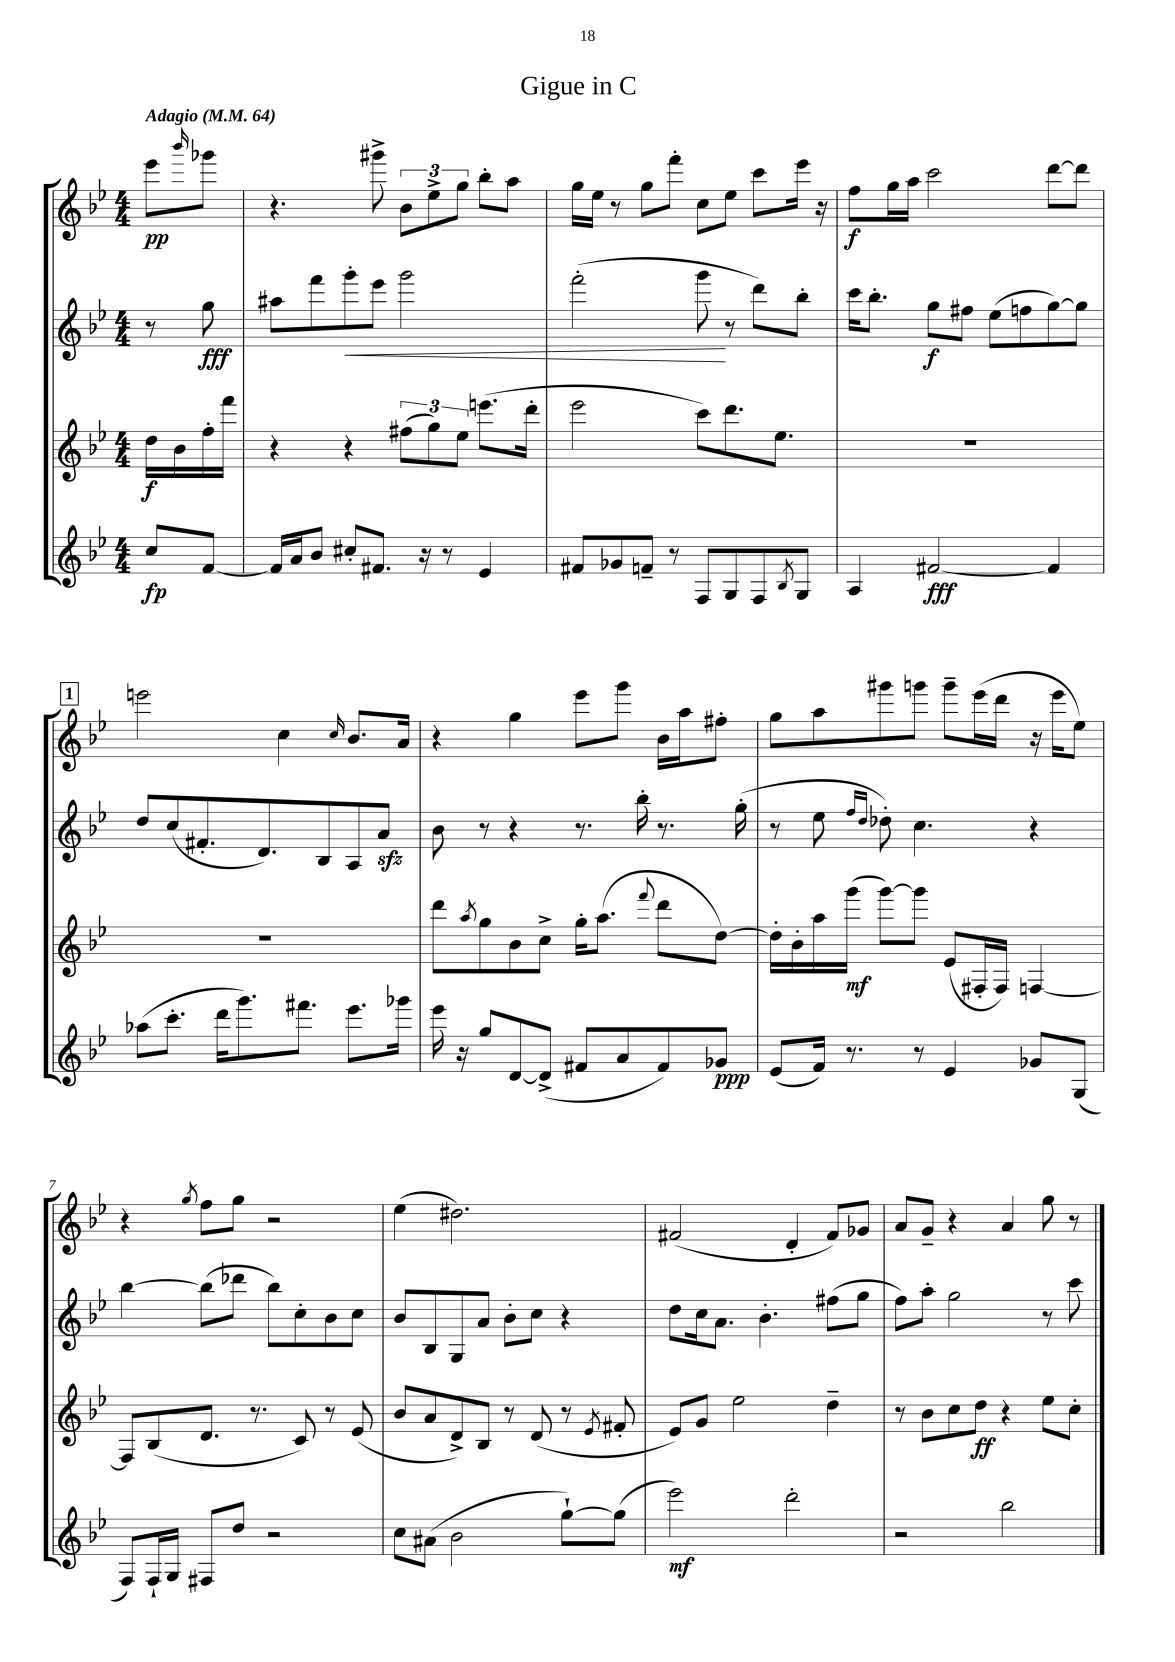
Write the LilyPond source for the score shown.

\header { title = "Gigue in C" }
<<
\new StaffGroup <<
\new Staff = "s0" {
    \clef treble \key bes \major \numericTimeSignature \time 4/4 \partial 4 \tempo "Adagio" 4 = 64
    ees'''8\pp \grace { bes'''16 } ges'''8 |
    r4. gis'''8-> \tuplet 3/2 { bes'8 ees''8-> g''8 } bes''8-. a''8 |
    g''16 ees''16 r8 g''8 f'''8-. c''8 ees''8 c'''8 ees'''16 r16 |
    f''8\f g''16 a''16 c'''2 d'''8~ d'''8 |
    \mark \markup { \box "1" } e'''2 c''4 \grace { c''16 } bes'8. a'16 |
    r4 g''4 ees'''8 g'''8 bes'16 a''16 fis''8-. |
    g''8 a''8 gis'''8 g'''8 g'''8-- ees'''16( d'''16 r16 ees'''16 ees''8) |
    r4 \acciaccatura { g''8 } f''8 g''8 r2 |
    ees''4( dis''2.) |
    fis'2( d'4-. fis'8) ges'8 |
    a'8 g'8-- r4 a'4 g''8 r8 \bar "|." |
}
\new Staff = "s1" {
    \clef treble \key bes \major \numericTimeSignature \time 4/4 \partial 4
    r8 g''8\fff |
    ais''8 f'''8 g'''8-.\< ees'''8 g'''2 |
    f'''2-.( g'''8\! r8 d'''8) bes''8-. |
    c'''16 bes''8.-. g''8\f fis''8 ees''8( f''8 g''8~) g''8 |
    \mark \markup { \box "1" } d''8 c''8( fis'8.-. d'8.) bes8 a8 a'8\sfz |
    bes'8 r8 r4 r8. bes''16-. r8. g''16-.( |
    r8 ees''8 \grace { f''16 d''16 } des''8-.) c''4. r4 |
    bes''4~ bes''8( des'''8 bes''8) c''8-. bes'8 c''8 |
    bes'8 bes8 g8 a'8 bes'8-. c''8 r4 |
    d''8 c''16 a'8. bes'4.-. fis''8( g''8 |
    f''8) a''8-. g''2 r8 c'''8 \bar "|." |
}
\new Staff = "s2" {
    \clef treble \key bes \major \numericTimeSignature \time 4/4 \partial 4
    d''16\f bes'16 f''16-. f'''16 |
    r4 r4 \tuplet 3/2 { fis''8( g''8) ees''8 } e'''8.( d'''16-. |
    ees'''2 c'''8) d'''8. ees''8. |
    R1 |
    \mark \markup { \box "1" } R1 |
    d'''8 \acciaccatura { a''8 } g''8 bes'8 c''8-> g''16-. a''8.( \appoggiatura { f'''8 } d'''8 d''8~) |
    d''16-. bes'16-. a''16 g'''16\mf( g'''8~) g'''8 ees'8( fis16-. fis16) f4~ |
    f8 bes8( d'8. r8. c'8) r8 ees'8( |
    bes'8 a'8 d'8->) bes8 r8 d'8( r8 \acciaccatura { ees'8 } fis'8-. |
    ees'8) g'8 ees''2 d''4-- |
    r8 bes'8 c''8 d''8\ff r4 ees''8 c''8-. \bar "|." |
}
\new Staff = "s3" {
    \clef treble \key bes \major \numericTimeSignature \time 4/4 \partial 4
    c''8\fp f'8~ |
    f'16 a'16 bes'8 cis''8-. fis'8. r16 r8 ees'4 |
    fis'8 ges'8 f'8-- r8 f8 g8 f8 \acciaccatura { bes8 } g8 |
    a4 fis'2~\fff fis'4 |
    \mark \markup { \box "1" } aes''8( c'''8.-. d'''16 g'''8.) fis'''8. ees'''8. ges'''16 |
    ees'''16 r16 g''8 d'8~ d'8->( fis'8 a'8 fis'8) ges'8\ppp |
    ees'8( f'16) r8. r8 ees'4 ges'8 g8( |
    f8) f16-! g16 fis8 d''8 r2 |
    c''8 ais'8( bes'2 g''8~-!) g''8( |
    ees'''2\mf) d'''2-. |
    r2 bes''2 \bar "|." |
}
>>
>>
